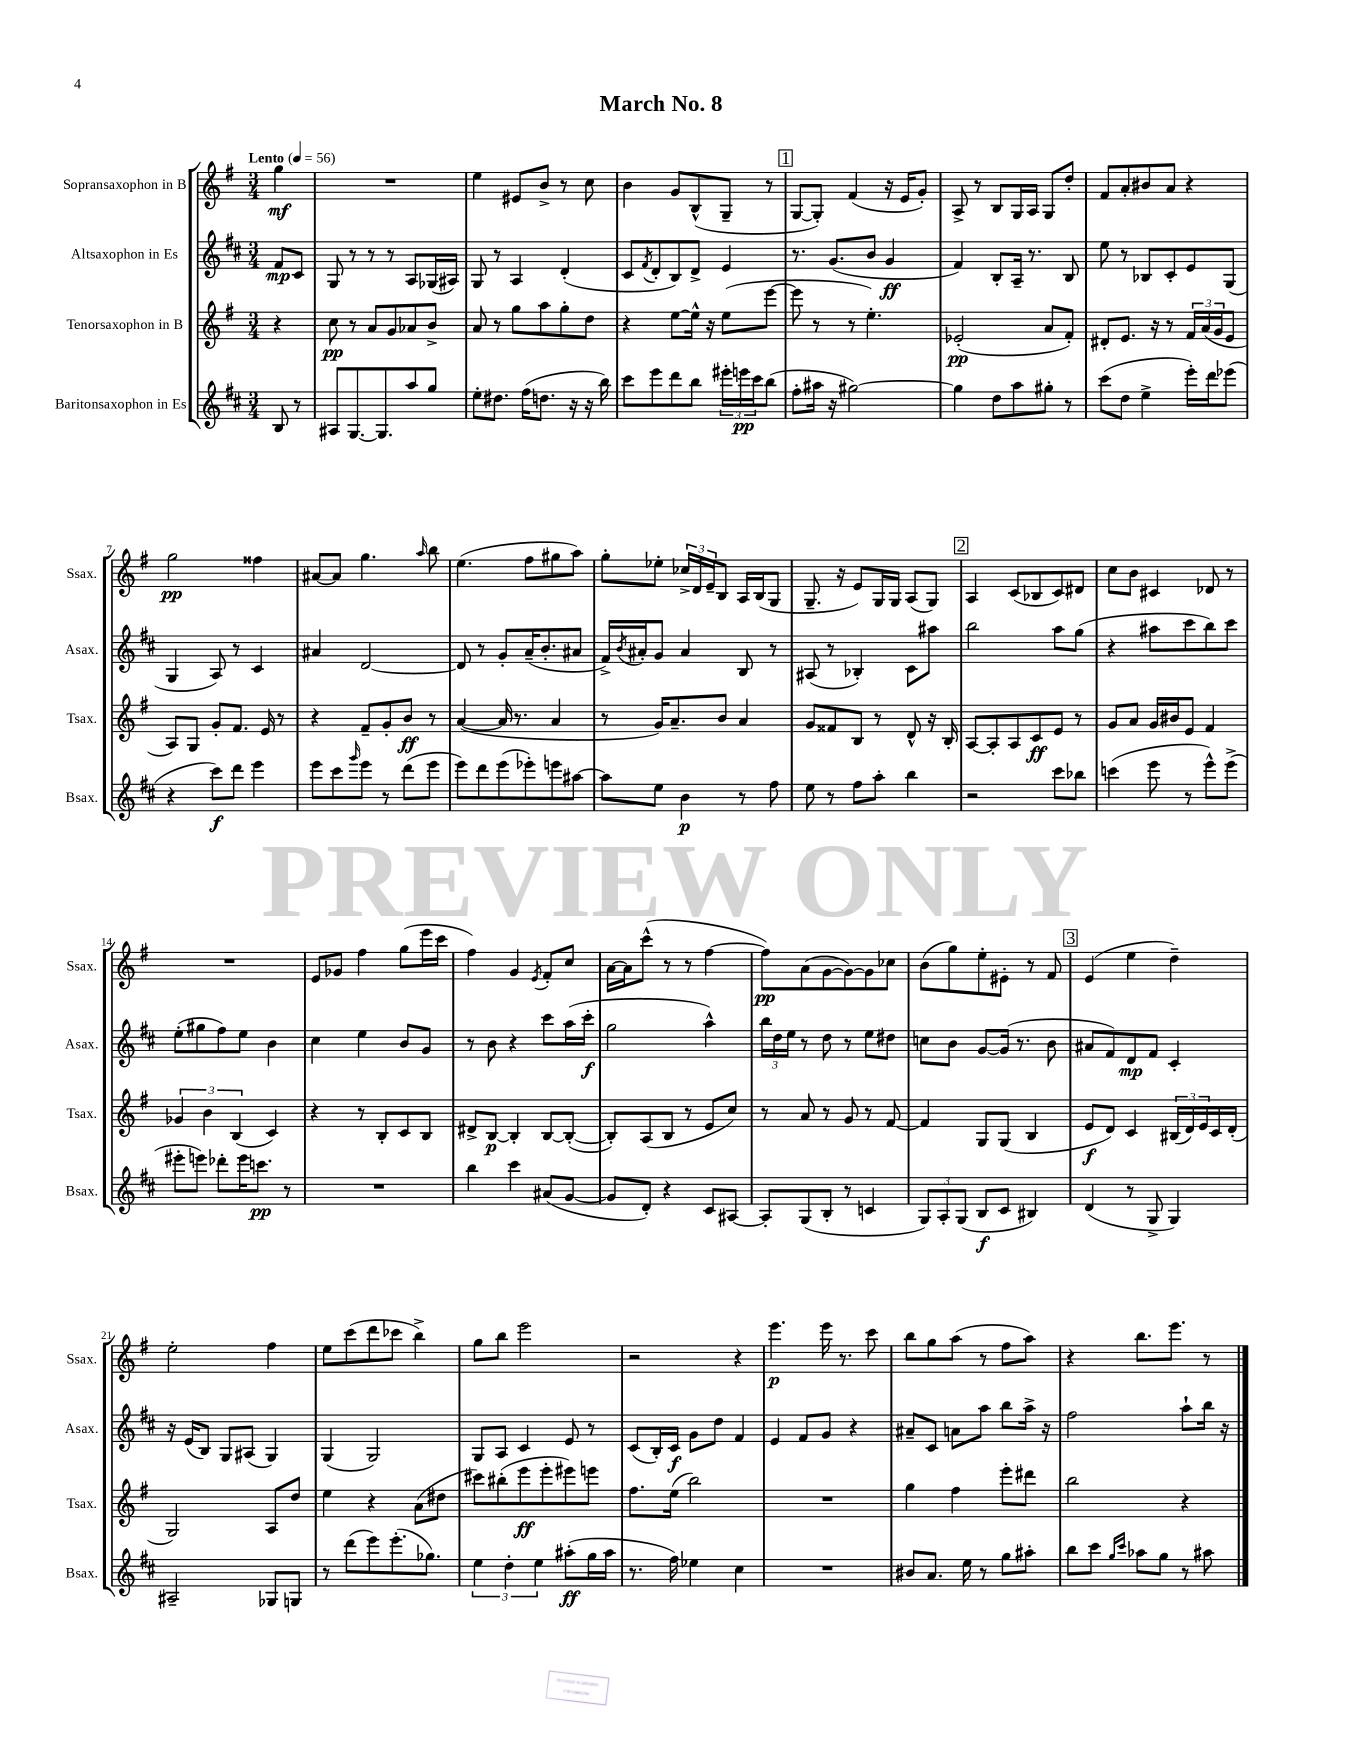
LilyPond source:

\header { title = "March No. 8" }
<<
\new StaffGroup <<
\new Staff = "s0" \with { instrumentName = "Sopransaxophon in B" shortInstrumentName = "Ssax." } {
    \clef treble \key g \major \numericTimeSignature \time 3/4 \partial 4 \tempo "Lento" 4 = 56
    g''4\mf |
    R2. |
    e''4 eis'8 b'8-> r8 c''8 |
    b'4 g'8 b8-^( g8-- r8 |
    \mark \markup { \box "1" } g8~ g8-.) fis'4( r16 e'16 g'8-.) |
    a8-> r8 b8 g16 a16 g8 d''8-. |
    fis'8 a'8-. bis'8 a'8 r4 |
    g''2\pp fisis''4 |
    ais'8~ ais'8 g''4. \grace { a''16 } b''8 |
    e''4.( fis''8 gis''8 a''8) |
    g''8-. ees''8-. \tuplet 3/2 { ces''16-> d'16 e'16-- } b8 a16 b16( g8 |
    g8.-- r16 e'8) g16 g16 a8( g8) |
    \mark \markup { \box "2" } a4 c'8( bes8 c'8) dis'8 |
    c''8 b'8 cis'4 des'8 r8 |
    R2. |
    e'8 ges'8 fis''4 g''8( e'''16 c'''16 |
    fis''4) g'4 \acciaccatura { e'8 } fis'8-. c''8 |
    a'16~ a'16 c'''8-^( r8 r8 fis''4~ |
    fis''8\pp) a'8( g'8~ g'8~) g'8 ces''8 |
    b'8( g''8) e''8-. eis'8-. r8 fis'8 |
    \mark \markup { \box "3" } e'4( e''4 d''4--) |
    e''2-. fis''4 |
    e''8 c'''8( d'''8 ces'''8 b''4->) |
    g''8 b''8 e'''2 |
    r2 r4 |
    e'''4.\p e'''16 r8. c'''8 |
    b''8 g''8 a''8( r8 fis''8 a''8) |
    r4 b''8. e'''8. r8 \bar "|." |
}
\new Staff = "s1" \with { instrumentName = "Altsaxophon in Es" shortInstrumentName = "Asax." } {
    \clef treble \key d \major \numericTimeSignature \time 3/4 \partial 4
    fis'8\mp cis'8 |
    g8 r8 r8 r8 a8 ges16( ais16) |
    g8 r8 a4 d'4-.( |
    cis'8 \acciaccatura { fis'8 } d'8-. b8) d'8-> e'4 |
    \mark \markup { \box "1" } r8. g'8.( b'8 g'4\ff |
    fis'4) b8-. a16-- r8. b8 |
    e''8 r8 bes8 cis'8-. e'8 g8( |
    g4 a8) r8 cis'4 |
    ais'4 d'2~ |
    d'8 r8 g'8-. a'16--( b'8.-. ais'8 |
    fis'16->) \acciaccatura { b'8 } ais'16-. g'8 ais'4 b8 r8 |
    ais8( r8 bes4-.) cis'8 ais''8 |
    \mark \markup { \box "2" } b''2 a''8 g''8( |
    r4 ais''8 cis'''8 b''8) cis'''8 |
    e''8-.( gis''8 fis''8) e''8 b'4 |
    cis''4 e''4 b'8 g'8 |
    r8 b'8 r4 cis'''8 a''16( cis'''16-.\f |
    g''2 a''4-^) |
    \tuplet 3/2 { b''16 d''16 e''16 } r8 d''8 r8 e''8 dis''8 |
    c''8 b'8 g'8~ g'16( r8. b'8 |
    \mark \markup { \box "3" } ais'8 fis'8) d'8\mp fis'8 cis'4-. |
    r16 e'16( b8) g8 ais8( g4) |
    g4( g2) |
    g8 a8 cis'4 e'8 r8 |
    cis'8( b16-.) cis'16\f g'8 d''8 fis'4 |
    e'4 fis'8 g'8 r4 |
    ais'8-- cis'8 a'8 a''8 b''8 a''16-> r16 |
    fis''2 a''8-! b''16 r16 \bar "|." |
}
\new Staff = "s2" \with { instrumentName = "Tenorsaxophon in B" shortInstrumentName = "Tsax." } {
    \clef treble \key g \major \numericTimeSignature \time 3/4 \partial 4
    r4 |
    c''8\pp r8 a'8 g'8 aes'8 b'8-> |
    a'8 r8 g''8 a''8 g''8-. d''8 |
    r4 e''8~ e''16-^ r16 e''8( e'''8~ |
    \mark \markup { \box "1" } e'''8 r8 r8 e''4.-.) |
    ees'2-.\pp( a'8 fis'8-.) |
    dis'8-. e'8. r16 r8 \tuplet 3/2 { fis'16 a'16( g'16 } e'8 |
    a8) g8 g'8-. fis'8. e'16 r8 |
    r4 fis'8-- g'8-. b'8\ff r8 |
    a'4~( a'16 r8. a'4 |
    r8 g'16) a'8.-- b'8 a'4 |
    g'8 fisis'8 b8 r8 d'8-^ r16 b16-. |
    \mark \markup { \box "2" } a8~ a8-. a8 c'8\ff e'8 r8 |
    g'8 a'8 g'16 bis'16 e'8 fis'4 |
    \tuplet 3/2 { ges'4 b'4 b4( } c'4) |
    r4 r8 b8-. c'8 b8 |
    dis'8-> b8~\p b4-. b8~ b8~-.( |
    b8-.) a8( b8 r8 e'8 c''8) |
    r8 a'8 r8 g'8 r8 fis'8~ |
    fis'4 g8 g8( b4 |
    \mark \markup { \box "3" } e'8\f d'8) c'4 \tuplet 3/2 { bis16( d'16) e'16 } c'16 d'16-.( |
    g2) a8 d''8 |
    e''4 r4 a'8( dis''8 |
    cis'''8) bis''8-.( e'''8\ff e'''8-. eis'''8) e'''8 |
    fis''8. e''16( b''2) |
    R2. |
    g''4 fis''4 e'''8-. dis'''8 |
    b''2 r4 \bar "|." |
}
\new Staff = "s3" \with { instrumentName = "Baritonsaxophon in Es" shortInstrumentName = "Bsax." } {
    \clef treble \key d \major \numericTimeSignature \time 3/4 \partial 4
    b8 r8 |
    ais8 g8.~ g8. a''8 g''8 |
    e''8-. dis''8. fis''16( d''8. r16 r16 b''16) |
    cis'''8 e'''8 d'''8 b''8 \tuplet 3/2 { eis'''16-. e'''16\pp cis'''16 } b''8( |
    \mark \markup { \box "1" } fis''8-. ais''16 r16 gis''2~) |
    gis''4 d''8 a''8 gis''8-. r8 |
    cis'''8( d''8 e''4-> e'''16-.) d'''16 ees'''8( |
    r4 cis'''8\f) d'''8 e'''4 |
    e'''8 cis'''8 \grace { g'''16 } e'''8 r8 d'''8( e'''8 |
    e'''8) d'''8 e'''8( ees'''8-.) e'''8 ais''8~ |
    ais''8 e''8 b'4\p r8 fis''8 |
    e''8 r8 fis''8 a''8-. b''4 |
    \mark \markup { \box "2" } r2 cis'''8 bes''8 |
    c'''4( e'''8 r8 e'''8-^) e'''8->( |
    eis'''8-. e'''8) des'''8-. e'''16 c'''8.\pp r8 |
    R2. |
    b''4 cis'''4 ais'8( g'8~ |
    g'8 d'8-.) r4 cis'8 ais8~ |
    ais8-. g8( b8-. r8 c'4 |
    \tuplet 3/2 { g8) a8-. g8( } b8\f cis'8 bis4) |
    \mark \markup { \box "3" } d'4( r8 g8-> g4) |
    ais2-- ges8 g8 |
    r8 d'''8( e'''8) e'''8.-.( ges''8.) |
    \tuplet 3/2 { e''4 d''4-. e''4 } ais''8-.\ff( g''16 ais''16 |
    r8. fis''16) ees''4 cis''4 |
    R2. |
    bis'8 a'8. e''16 r8 g''8 ais''8-. |
    b''8 cis'''8 \grace { g''16 cis'''16 } aes''8 g''8 r8 ais''8 \bar "|." |
}
>>
>>
